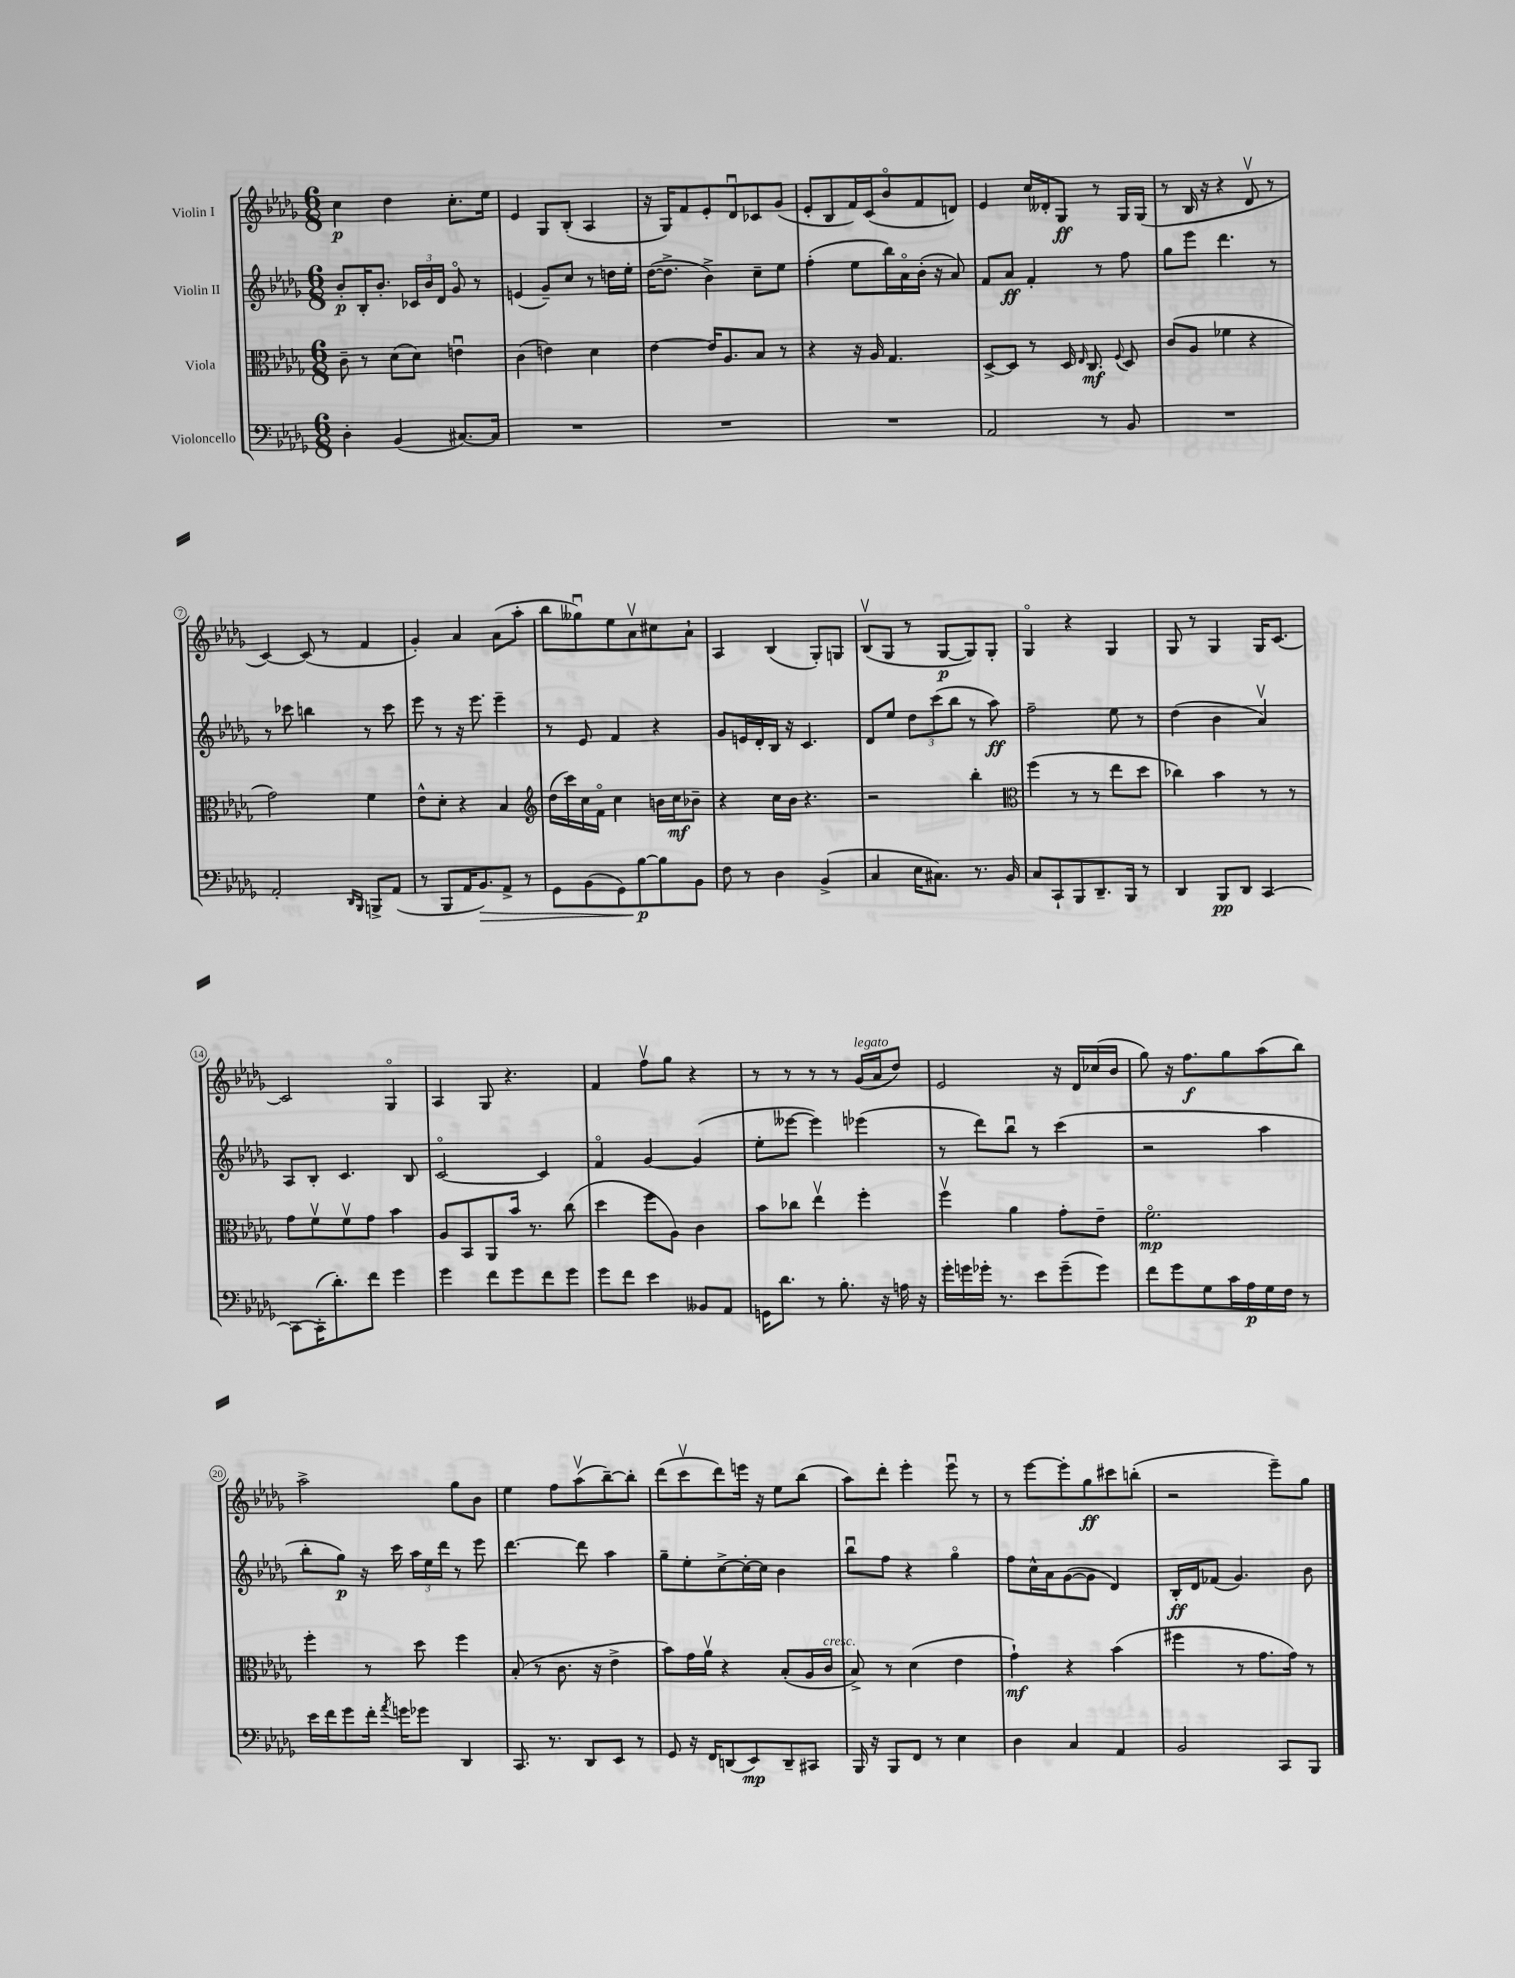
<<
\new StaffGroup <<
\new Staff = "s0" \with { instrumentName = "Violin I" } {
    \clef treble \key des \major \numericTimeSignature \time 6/8
    \autoBeamOff c''4\p des''4 c''8.[-. ees''16] |
    ees'4 ges8[ bes8]-.( aes4 |
    r16 ges16[) f'8 ees'8-. des'8\downbow ces'8 ges'8]( |
    ees'8[-. bes8 f'16) c'16( bes'8\flageolet f'8 d'8]) |
    ees'4 c''16[ deses'16-. ges8]\ff r8 ges16[ ges16]( |
    r8 bes16 r16 r4 des'8\upbow r8 |
    c'4~) c'8( r8 f'4 |
    ges'4-.) aes'4 aes'8[( aes''8]-. |
    bes''8[ geses''8\downbow) ees''8 aes'8\upbow cis''8 aes'8]-! |
    aes4 bes4( ges8[-.) g8] |
    bes8[\upbow( ges8] r8 ges8[~\p ges8) ges8]-. |
    ges4\flageolet r4 ges4 |
    ges8 r8 ges4 ges16[ c'8.]~ |
    c'2 ges4\flageolet |
    aes4 ges8 r4. |
    f'4 f''8[\upbow ges''8] r4 |
    r8 r8 r8 r8 ges'16[^\markup { \italic "legato" }( aes'16 des''8]) |
    ees'2 r16 des'16[ ces''16( bes'16] |
    ges''8) r16 f''8.[\f ges''8 aes''8( bes''8]) |
    aes''2-> ges''8[ bes'8] |
    ees''4 f''8[ aes''8\upbow( bes''8~--) bes''8]-. |
    des'''8[( c'''8\upbow des'''8) e'''16] r16 ees''8[ bes''8]( |
    aes''8[) des'''8]-. ees'''4-. ees'''8\downbow r8 |
    r8 ees'''8[~ ees'''8-. ges''8\ff cis'''8 b''8]-.( |
    r2 ees'''8[--) ges''8] \bar "|." |
}
\new Staff = "s1" \with { instrumentName = "Violin II" } {
    \clef treble \key des \major \numericTimeSignature \time 6/8
    \autoBeamOff bes'8[-.\p bes16-. bes'8.]-. \tuplet 3/2 { ces'16[ bes'16 des'16] } ges'8\flageolet r8 |
    e'4( ges'8[--) c''8] r8 d''16[ ees''16]-. |
    des''16[~( des''8.]-> bes'4->) c''8[-- ees''8] |
    f''4-.( ees''8[ bes''16) aes'16\flageolet bes'16]-.( r16 aes'8) |
    f'8[ aes'8]\ff f'4-. r8 f''8 |
    ges''8[ ees'''8] des'''4. r8 |
    r8 ces'''8 b''4 r8 ces'''8 |
    ees'''8 r8 r16 ees'''8. ees'''4-- |
    r8 ees'8 f'4 r4 |
    ges'8[ e'16 des'16-. bes16] r16 c'4. |
    des'8[ ees''8] \tuplet 3/2 { des''8[ c'''8( bes''8] } r8 aes''8\ff) |
    f''2-- ees''8 r8 |
    des''4( bes'4 aes'4\upbow) |
    aes8[ bes8]-. c'4. bes8 |
    c'2~\flageolet c'4 |
    f'4\flageolet ges'4~ ges'4( |
    ees''8[-. eeses'''8]~ eeses'''4) ees'''4( |
    r8 des'''8[) bes''8]\downbow r8 c'''4( |
    r2 aes''4 |
    bes''8[-. ges''8]\p) r16 c'''16 \tuplet 3/2 { aes''16[ ees''16 des'''16] } r8 ees'''8 |
    des'''4.~ des'''8 aes''4 |
    ges''8[-- ees''8-. c''8~-> c''16~-. c''16] bes'4 |
    bes''8[\downbow f''8] r4 ges''4\flageolet |
    f''8[ c''16-^ aes'16 ges'8~( ges'8] des'4) |
    bes16[-.\ff des'16 fes'8]( ges'4.) bes'8 \bar "|." |
}
\new Staff = "s2" \with { instrumentName = "Viola" } {
    \clef alto \key des \major \numericTimeSignature \time 6/8
    \autoBeamOff c'8-- r8 des'8[( des'8]) e'4\downbow |
    c'4( e'4) des'4 |
    ees'4~ ees'16[ aes8. bes8] r8 |
    r4 r16 aes16 ges4. |
    des8[~-> des8] r8 des16 \grace { ees16 } c8.\mf \appoggiatura { f8 } des8 |
    c'8[( aes8] fes'4 r4 |
    ges'2) f'4 |
    ees'8[-^ des'8]-. r4 bes4 |
    \clef treble des''16[( c'''16) c''16 f'16]\flageolet c''4 b'16[ c''16\mf bes'8]-- |
    r4 c''16[ bes'16] r4. |
    r2 bes''4-. |
    \clef alto f''4( r8 r8 ees''8[ des''8] |
    ces''4) bes'4 r8 r8 |
    ges'8[ f'8\upbow f'8\upbow ges'8] bes'4 |
    aes8[ bes,8 aes,8 bes'16] r8. c''8( |
    des''4 f''8[ aes8]) c'4 |
    bes'8[ ces''8] ees''4\upbow f''4-. |
    f''4\upbow aes'4 ges'8[-. ees'8]-- |
    f'2.\flageolet\mp |
    f''4-. r8 des''8 f''4 |
    bes8-.( r8 c'8. r16 ees'4-> |
    bes'8[) ges'16 aes'16]\upbow r4 bes8[-.( aes16 c'16]^\markup { \italic "cresc." } |
    bes8->) r8 des'4( ees'4 |
    ges'4-!\mf) r4 bes'4( |
    fis''4 r8 ges'8.[ ges'16]) r8 \bar "|." |
}
\new Staff = "s3" \with { instrumentName = "Violoncello" } {
    \clef bass \key des \major \numericTimeSignature \time 6/8
    \autoBeamOff des4-. bes,4( cis8.[~) cis16] |
    R2. |
    R2. |
    R2. |
    aes,2 r8 bes,8 |
    R2. |
    aes,2-. \grace { des,16[ bes,,16] } b,,8[-> aes,8]( |
    r8 bes,,8[ aes,16 bes,8.\>) aes,8]-> r8 |
    ges,8[ bes,8( ges,8) bes8~\p\! bes8 bes,8] |
    f8 r8 des4 bes,4->( |
    c4 ees16[ cis8.]) r8. bes,16 |
    c8[ c,8-! bes,,8 des,8.-- bes,,16] r8 |
    des,4 bes,,8[\pp des,8] c,4~ |
    c,8[~ c,16-.( des'8.-.) f'8] ges'4 |
    ges'4 f'8[ ges'8 f'8 ges'8] |
    ges'8[ f'8] ees'4 beses,8[ aes,8] |
    g,16[ des'8.] r8 bes8.-. r16 a16 r16 |
    ges'16[-. g'16 ges'16]-. r8. ees'8[ ges'8--( ges'8]) |
    f'8[ ges'8 ges8 c'16 aes16\p ges16 f16] r8 |
    ees'16[ f'16 ges'8 f'16]-. \acciaccatura { aes'8 } g'16[ ges'8] des,4 |
    c,8. r8. des,8[ ees,8] r8 |
    ges,8 r16 f,16[ d,8( ees,8\mp) d,8-- cis,8] |
    bes,,16 r16 bes,,8[ f,8] r8 ees4 |
    des4 c4 aes,4 |
    bes,2 c,8[ bes,,8] \bar "|." |
}
>>
>>
\layout { \context { \Score \override BarNumber.stencil = #(make-stencil-circler 0.1 0.3 ly:text-interface::print) } }
